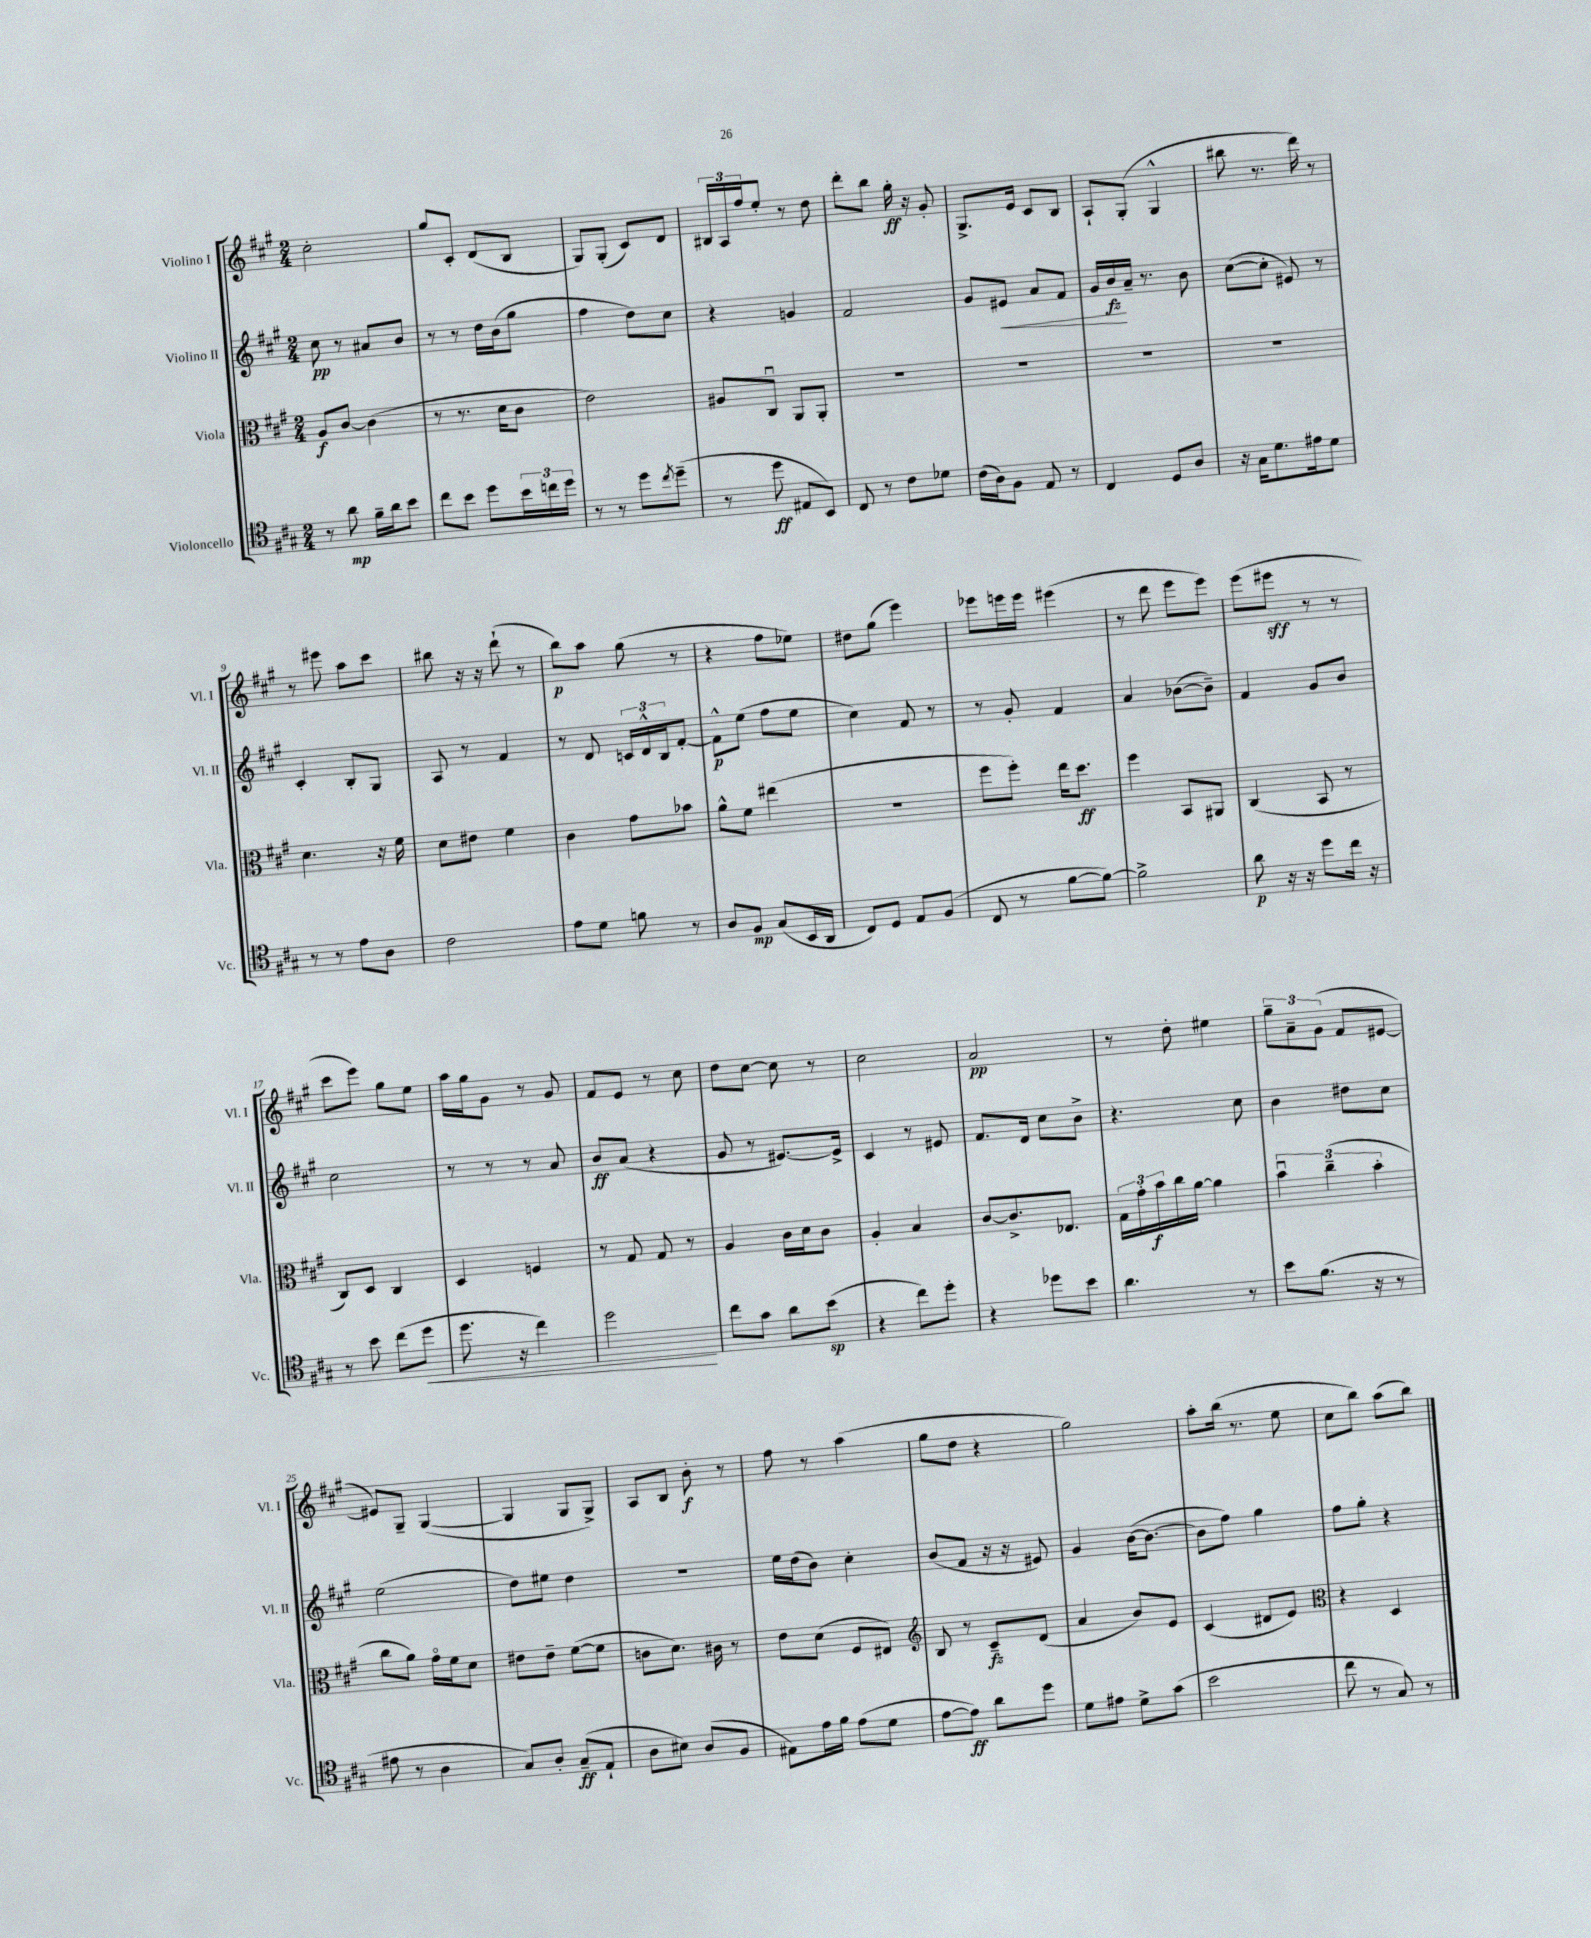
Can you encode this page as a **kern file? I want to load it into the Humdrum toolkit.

**kern	**dynam	**kern	**dynam	**kern	**dynam	**kern	**dynam
*part4	*part4	*part3	*part3	*part2	*part2	*part1	*part1
*staff4	*staff4	*staff3	*staff3	*staff2	*staff2	*staff1	*staff1
*I"Violoncello	*	*I"Viola	*	*I"Violino II	*	*I"Violino I	*
*I'Vc.	*	*I'Vla.	*	*I'Vl. II	*	*I'Vl. I	*
*clefC4	*	*clefC3	*	*clefG2	*	*clefG2	*
*k[f#c#g#]	*	*k[f#c#g#]	*	*k[f#c#g#]	*	*k[f#c#g#]	*
*M2/4	*	*M2/4	*	*M2/4	*	*M2/4	*
=1	=1	=1	=1	=1	=1	=1	=1
8r	.	8A/L	f	8cc#\	pp	2cc#'\	.
8a\	mp	[8c#/J	.	8r	.	.	.
16f#~\LL	.	(4c#\]	.	8a#X/L	.	.	.
16a\J	.	.	.	.	.	.	.
8b\J	.	.	.	8b/J	.	.	.
=2	=2	=2	=2	=2	=2	=2	=2
8cc#\L	.	8r	.	8r	.	8gg#/L	.
8b\J	.	8.r	.	8r	.	8c#'/J	.
8dd\L	.	.	.	16dd\LL	.	(8d/L	.
.	.	16d\KL	.	(16b\J	.	.	.
24b\L	.	8c#\J	.	8gg#\J	.	8B/J	.
24ccn\	.	.	.	.	.	.	.
24dd\JJ	.	.	.	.	.	.	.
=3	=3	=3	=3	=3	=3	=3	=3
8r	.	2e\)	.	4ff#\	.	8G#/L)	.
8r	.	.	.	.	.	(8G#'/J	.
8dd\L	.	.	.	8dd\L)	.	8c#/L)	.
8qcc#/	.	.	.	.	.	.	.
(8dd~\J	.	.	.	8cc#\J	.	8d/J	.
=4	=4	=4	=4	=4	=4	=4	=4
8r	.	8A#X/L	.	4r	.	24B#X/LL	.
.	.	.	.	.	.	24A/	.
.	.	.	.	.	.	24ff#/J	.
8dd\	ff	8C#u/J	.	.	.	8ee'/J	.
8E#X/L	.	8AA/L	.	4gn/	.	8r	.
8BB/J)	.	8AA'/J	.	.	.	8dd\	.
=5	=5	=5	=5	=5	=5	=5	=5
8C#/	.	2r	.	2f#/	.	8ddd'\L	.
8r	.	.	.	.	.	8bb\J	.
8c#\L	.	.	.	.	.	16gg#'\	ff
.	.	.	.	.	.	16r	.
8d-X\J	.	.	.	.	.	8g#'/	.
=6	=6	=6	=6	=6	=6	=6	=6
(16c#\LL	.	2r	.	8g#/L	.	8.G#^/L	.
16A\J)	.	.	.	.	.	.	.
!	!	!	!	!	!LO:HP:b	!	!
8F#\J	.	.	.	8e#X/J	<	.	.
.	.	.	.	.	.	16e/Jk	.
8E/	.	.	.	8a/L	.	8c#/L	.
8r	.	.	.	8f#/J	.	8B/J	.
=7	=7	=7	=7	=7	=7	=7	=7
4C#/	.	2r	.	16g#/LL	.	8A`/L	.
.	.	.	.	16b/	fz	.	.
.	.	.	.	16a~/JJ	[	(8G#'/J	.
.	.	.	.	8.r	.	.	.
8D/L	.	.	.	.	.	4G#^^/	.
8A/J	.	.	.	8b\	.	.	.
=8	=8	=8	=8	=8	=8	=8	=8
16r	.	2r	.	([8cc#\L	.	8bb#X\	.
16G#\KL	.	.	.	.	.	.	.
8.d\	.	.	.	8cc#'\J]	.	8.r	.
.	.	.	.	8e#X/)	.	.	.
16e#X\k	.	.	.	.	.	16ddd\)	.
8d\J	.	.	.	8r	.	8r	.
!!LO:LB:g=z
=9	=9	=9	=9	=9	=9	=9	=9
8r	.	4.d\	.	4c#'/	.	8r	.
8r	.	.	.	.	.	8eee#X\	.
8e\L	.	.	.	8B'/L	.	8aa\L	.
8A\J	.	16r	.	8G#/J	.	8ccc#\J	.
.	.	16f#\	.	.	.	.	.
=10	=10	=10	=10	=10	=10	=10	=10
2c#\	.	8d\L	.	8A/	.	8bb#X\	.
.	.	8e#X\J	.	8r	.	16r	.
.	.	.	.	.	.	16r	.
.	.	4f#\	.	4f#/	.	(8ddd`\	.
.	.	.	.	.	.	8r	.
=11	=11	=11	=11	=11	=11	=11	=11
8e\L	.	4c#\	.	8r	.	8bb\L)	p
8d\J	.	.	.	8d/	.	8aa\J	.
8fn\	.	8g#\L	.	24cn/LL	.	(8gg#\	.
.	.	.	.	24d^^/	.	.	.
.	.	.	.	24B/J	.	.	.
8r	.	8b-X\J	.	[8f#'/J	.	8r	.
=12	=12	=12	=12	=12	=12	=12	=12
8A/L	.	8a^^\L	.	8f#^^\L]	p	4r	.
8F#/J	mp	8f#\J	.	(8ee\J	.	.	.
(8G#/L	.	(4ee#X\	.	8ff#\L	.	8ff#\L	.
16BB/L	.	.	.	8ee\J	.	8ee-X\J)	.
16AA/JJ	.	.	.	.	.	.	.
=13	=13	=13	=13	=13	=13	=13	=13
8C#/L)	.	2r	.	4cc#\)	.	8dd#X\L	.
8D/J	.	.	.	.	.	(8gg#\J	.
8E/L	.	.	.	8f#/	.	4eee\)	.
(8F#/J	.	.	.	8r	.	.	.
=14	=14	=14	=14	=14	=14	=14	=14
8C#/	.	8ff#\L	.	8r	.	8eee-X\L	.
8r	.	8ff#'\J)	.	8g#'/	.	16eeen\L	.
.	.	.	.	.	.	16eee\JJ	.
[8f#\L	.	16ee\KL	.	4f#/	.	(4eee#X\	.
.	.	8.dd\J	ff	.	.	.	.
8f#\J_)	.	.	.	.	.	.	.
=15	=15	=15	=15	=15	=15	=15	=15
2f#^\]	.	4ff#\	.	4a/	.	8r	.
.	.	.	.	.	.	8ddd\	.
.	.	8BB/L	.	([8b-X\L	.	8eee\L	.
.	.	8AA#X/J	.	8b-~\J])	.	8eee\J)	.
=16	=16	=16	=16	=16	=16	=16	=16
8a\	p	(4C#/	.	4f#/	.	(8eee\L	.
16r	.	.	.	.	.	8eee#X\J	sff
16r	.	.	.	.	.	.	.
8dd\L	.	8BB/	.	8g#/L	.	8r	.
16cc#\Jk	.	8r	.	8b/J	.	8r	.
16r	.	.	.	.	.	.	.
!!LO:LB:g=z
=17	=17	=17	=17	=17	=17	=17	=17
8r	.	8C#/L)	.	2cc#\	.	8ccc#\L	.
8b\	.	8D/J	.	.	.	8eee\J)	.
(8cc#\L	.	4C#/	.	.	.	8gg#\L	.
!	!LO:HP:b	!	!	!	!	!	!
8dd\J	<	.	.	.	.	8ee\J	.
=18	=18	=18	=18	=18	=18	=18	=18
8.dd\	.	4D/	.	8r	.	16aa\LL	.
.	.	.	.	.	.	16gg#\J	.
.	.	.	.	8r	.	8g#\J	.
16r	.	.	.	.	.	.	.
4cc#\)	.	4Fn/	.	8r	.	8r	.
.	.	.	.	8a/	.	8g#/	.
=19	=19	=19	=19	=19	=19	=19	=19
2dd\	.	8r	.	8b/L	ff	8f#/L	.
.	.	8G#/	.	(8a/J	.	8e/J	.
.	.	8G#/	.	4r	.	8r	.
.	.	8r	.	.	.	8cc#\	.
.	[	.	.	.	.	.	.
=20	=20	=20	=20	=20	=20	=20	=20
8cc#\L	.	4A/	.	8g#/	.	8dd\L	.
8g#\J	.	.	.	8r	.	[8cc#\J	.
8a\L	.	16c#\LL	.	[8.e#X/L)	.	8cc#\]	.
.	.	16d\J	.	.	.	.	.
(8b\J	sp	8c#\J	.	.	.	8r	.
.	.	.	.	16e#^/Jk]	.	.	.
=21	=21	=21	=21	=21	=21	=21	=21
4r	.	4A'/	.	4c#/	.	2cc#\	.
8cc#\L)	.	4B/	.	8r	.	.	.
8dd'\J	.	.	.	8e#X/	.	.	.
=22	=22	=22	=22	=22	=22	=22	=22
4r	.	[8c#/L	.	8.f#/L	.	2a/	pp
.	.	8.c#^/]	.	.	.	.	.
.	.	.	.	16d/Jk	.	.	.
8dd-X\L	.	.	.	8cc#\L	.	.	.
.	.	8.E-X/J	.	.	.	.	.
8b\J	.	.	.	8b^\J	.	.	.
=23	=23	=23	=23	=23	=23	=23	=23
4.a\	.	24G#\LL	.	4.r	.	8r	.
.	.	24g#'\	.	.	.	.	.
.	.	24b\	f	.	.	.	.
.	.	16cc#\	.	.	.	8dd'\	.
.	.	[16a\JJ	.	.	.	.	.
.	.	4a\]	.	.	.	4ee#X\	.
8r	.	.	.	8cc#\	.	.	.
=24	=24	=24	=24	=24	=24	=24	=24
8b\L	.	6bu\	.	4b\	.	12gg#~\L	.
.	.	.	.	.	.	12a~\	.
(8.f#\J	.	.	.	.	.	.	.
.	.	(6cc#~\	.	.	.	(12g#\J	.
.	.	.	.	8dd#X\L	.	8f#/L	.
16r	.	.	.	.	.	.	.
.	.	6b'\	.	.	.	.	.
8r	.	.	.	8cc#\J	.	[8e#X/J	.
!!LO:LB:g=z
=25	=25	=25	=25	=25	=25	=25	=25
8e#X\	.	8cc#\L	.	(2ee\	.	8e#X/L])	.
8r	.	8a\J)	.	.	.	8G#~/J	.
4A\	.	16g#\LL	.	.	.	([4G#/	.
.	.	16f#\J	.	.	.	.	.
.	.	8d\J	.	.	.	.	.
=26	=26	=26	=26	=26	=26	=26	=26
8G#/L)	.	8e#X\L	.	8dd\L)	.	4G#/]	.
8A'/J	.	8e#~\J	.	8ee#X\J	.	.	.
(8G#~/L	ff	([8f#\L	.	4dd\	.	8G#/L	.
8E`/J	.	8f#\J]	.	.	.	8G#^/J)	.
=27	=27	=27	=27	=27	=27	=27	=27
8A\L	.	8cn\L	.	2r	.	8A/L	.
8B#X\J)	.	8.d\J)	.	.	.	8B/J	.
(8A/L	.	.	.	.	.	8b'\	f
.	.	16c#X\	.	.	.	.	.
8F#/J	.	8r	.	.	.	8r	.
=28	=28	=28	=28	=28	=28	=28	=28
8E#X\L)	.	8e\L	.	16ee\LL	.	8ff#\	.
.	.	.	.	(16dd\J	.	.	.
16e\L	.	(8d\J	.	8b\J)	.	8r	.
16f#\JJ	.	.	.	.	.	.	.
(8e\L	.	8F#/L	.	4cc#'\	.	(4aa\	.
8d\J	.	8E#X/J)	.	.	.	.	.
=29	=29	=29	=29	=29	=29	=29	=29
*	*	*clefG2	*	*	*	*	*
[8e\L	.	8B/	.	(8b/L	.	8gg#\L	.
8e\J])	ff	8r	.	8f#/J	.	8dd\J	.
8a\L	.	8c#~/L	fz	16r	.	4r	.
.	.	.	.	16r	.	.	.
8dd\J	.	(8d/J	.	8e#X/)	.	.	.
=30	=30	=30	=30	=30	=30	=30	=30
8d\L	.	4a/	.	4g#/	.	2gg#\)	.
8e#X\J	.	.	.	.	.	.	.
8d^\L	.	8b/L)	.	([16b\KL	.	.	.
.	.	.	.	8.b\J_	.	.	.
(8g#\J	.	8e/J	.	.	.	.	.
=31	=31	=31	=31	=31	=31	=31	=31
2b\	.	(4c#/	.	8b\L]	.	8aa'\L	.
.	.	.	.	8ff#\J)	.	(16bb\Jk	.
.	.	.	.	.	.	8.r	.
.	.	8d#X/L	.	4gg#\	.	.	.
.	.	8e/J)	.	.	.	8ee\	.
=32	=32	=32	=32	=32	=32	=32	=32
*	*	*clefC3	*	*	*	*	*
8cc#\	.	4r	.	8ff#\L	.	8cc#\L	.
8r	.	.	.	8gg#'\J	.	8bb\J)	.
8G#/)	.	4D/	.	4r	.	(8aa\L	.
8r	.	.	.	.	.	8bb\J)	.
==	==	==	==	==	==	==	==
*-	*-	*-	*-	*-	*-	*-	*-
